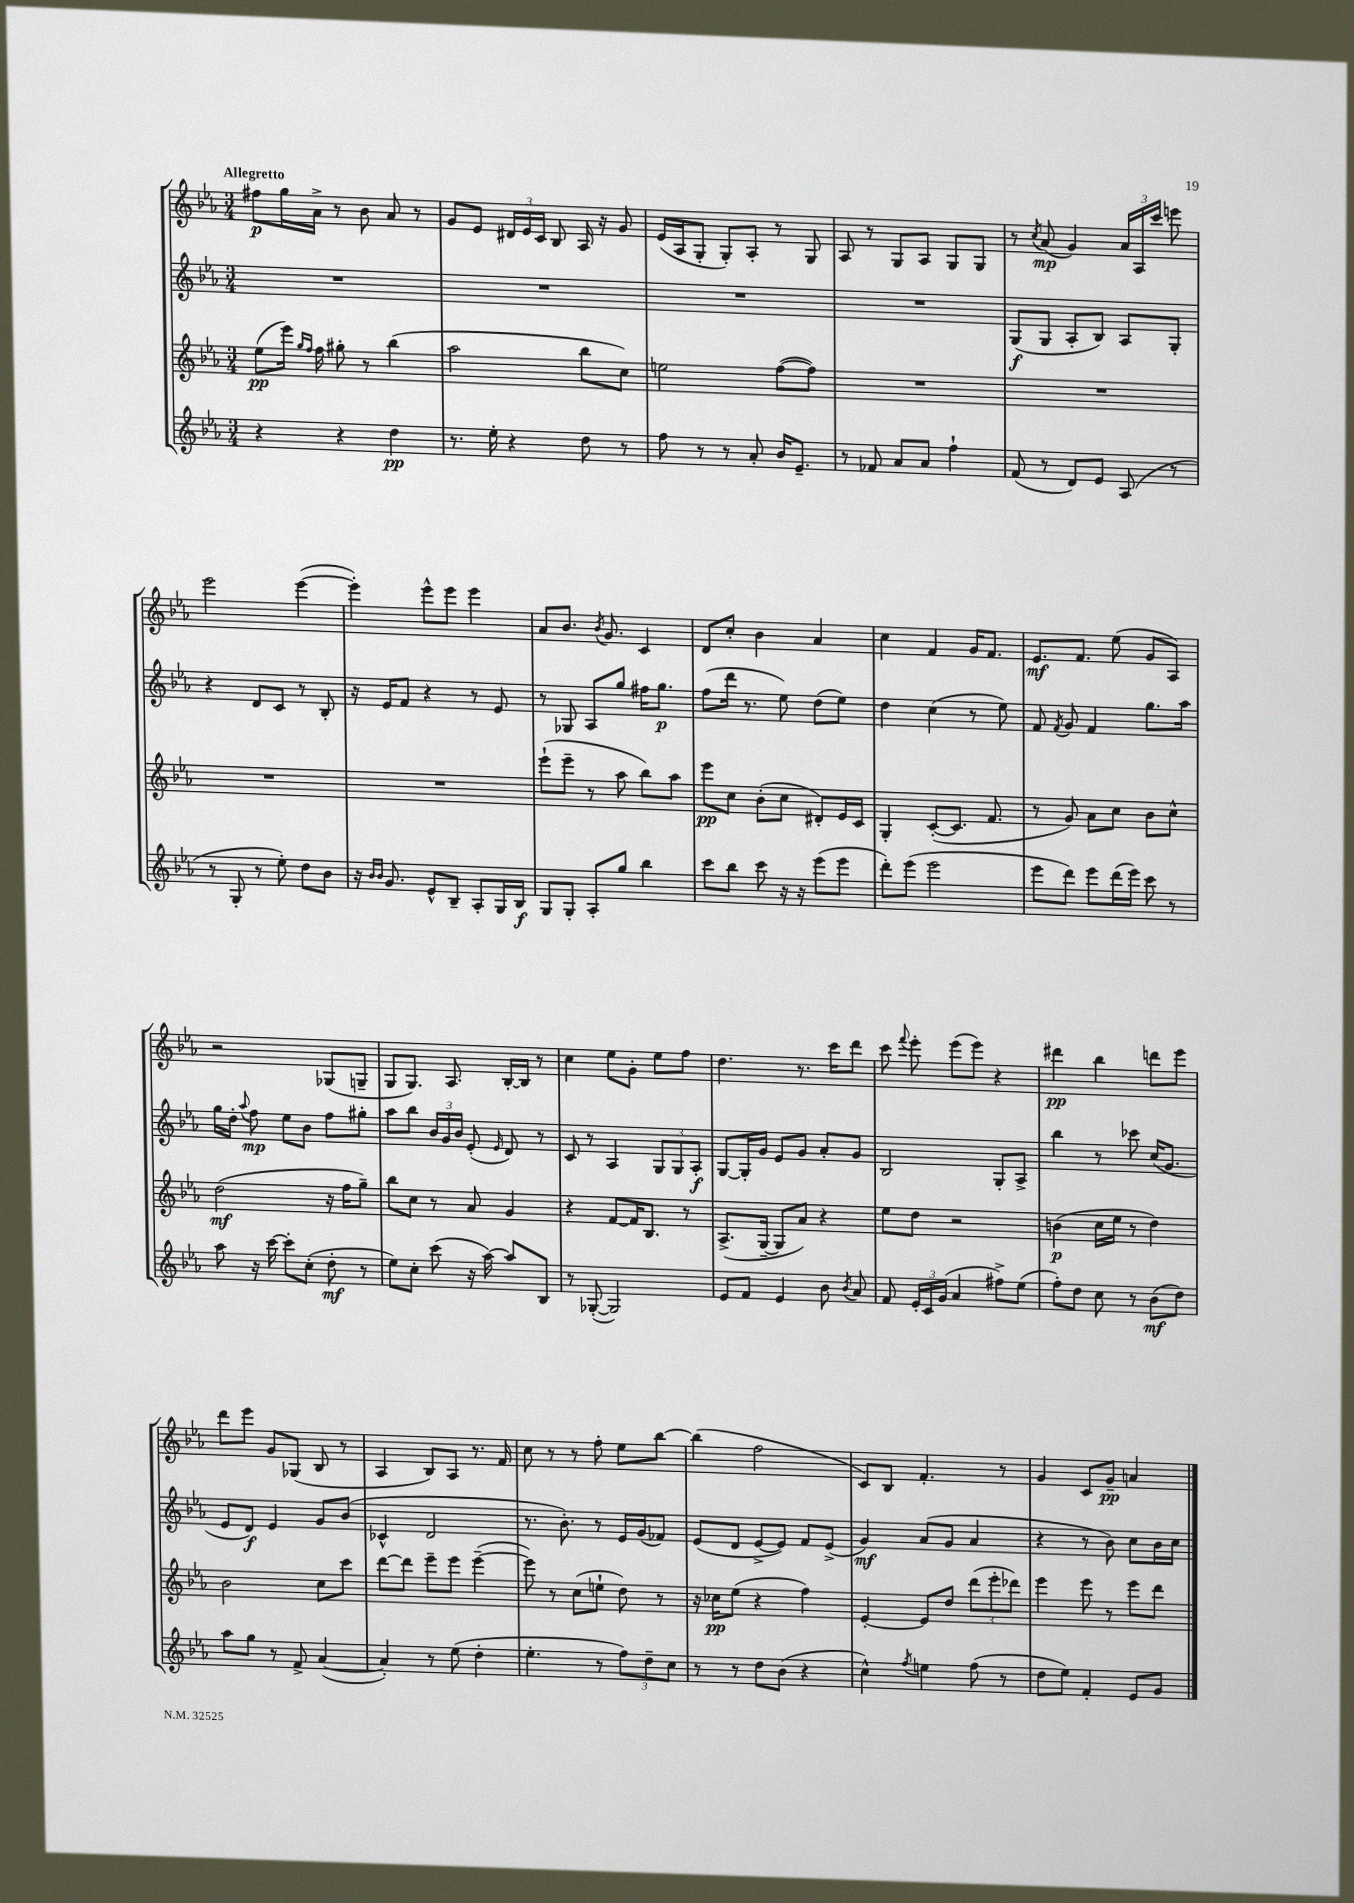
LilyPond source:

<<
\new StaffGroup <<
\new Staff = "s0" {
    \clef treble \key ees \major \numericTimeSignature \time 3/4 \tempo "Allegretto"
    \autoBeamOff fis''8[\p g''16 aes'16]-> r8 bes'8 aes'8 r8 |
    g'8[ ees'8] \tuplet 3/2 { dis'16[ ees'16 c'16] } bes8 aes16 r16 g'8 |
    ees'16[( aes16 g8]-. g8[-.) aes8]-. r8 g8 |
    aes8 r8 g8[ aes8] g8[ g8] |
    r8 \acciaccatura { c''8 } aes'8\mp( g'4) \tuplet 3/2 { aes'16[ aes16 c'''16] } e'''8 |
    ees'''2 ees'''4~( |
    ees'''4-.) ees'''8[-^ ees'''8] ees'''4 |
    aes'8[ bes'8.] \acciaccatura { bes'8 } g'8. c'4 |
    d'8[ c''8]-. bes'4 aes'4 |
    c''4 f'4 g'16[ f'8.] |
    ees'8.[\mf f'8.] ees''8( g'8[ aes8]) |
    r2 ges8[( g8]-- |
    g8[ g8.]) aes8. bes16[~-. bes16] r8 |
    c''4 ees''8[ g'8]-. ees''8[ f''8] |
    d''4. r8. c'''16[ d'''8] |
    c'''8 \appoggiatura { f'''8 } ees'''8-. ees'''8[( ees'''8]) r4 |
    dis'''4\pp bes''4 d'''8[ ees'''8] |
    d'''8[ ees'''8] g'8[ ges8]( bes8 r8 |
    aes4 bes8[) aes8] r8. f'16 |
    c''8 r8 r8 f''8-. ees''8[ bes''8]~ |
    bes''4( f''2 |
    c'8[) bes8] f'4.-. r8 |
    g'4 c'8[ g'8]--\pp a'4 \bar "|." |
}
\new Staff = "s1" {
    \clef treble \key ees \major \numericTimeSignature \time 3/4
    \autoBeamOff R2. |
    R2. |
    R2. |
    R2. |
    g8[\f( g8] aes8[-. bes8]) aes8[ g8]-. |
    r4 d'8[ c'8] r8 bes8-. |
    r16 ees'16[ f'8] r4 r8 ees'8 |
    r8 ges8 aes8[ g''8] fis''16[ g''8.]\p |
    f''8[( d'''16] r8. ees''8) d''8[( ees''8]) |
    d''4 c''4( r8 ees''8) |
    f'8 \acciaccatura { f'8 } g'8 f'4 g''8.[ aes''16] |
    g''16[ d''16]-. \appoggiatura { aes''8 } f''8\mp ees''8[ bes'8] f''8[ gis''8]-. |
    aes''8[ bes''8] \tuplet 3/2 { bes'16[ g'16 bes'16] } ees'8-.( \grace { ees'16 } d'8) r8 |
    c'8 r8 aes4 \tuplet 3/2 { g8[ g8 aes8]-.\f } |
    g8[~ g16-. g'16] ees'8[ g'8] aes'8[-. g'8] |
    bes2 g8[-. aes8]-> |
    bes''4 r8 ces'''8 c''16[( g'8.] |
    ees'8[ d'8]\f) ees'4 g'8[ bes'8]( |
    ces'4-^ d'2 |
    r8. bes'8.-.) r8 ees'16[ g'16( fes'8]) |
    ees'8[( d'8] ees'8[~-> ees'8]) f'8[ ees'8]->( |
    g'4\mf) aes'8[( g'8] aes'4 |
    r4 r8 bes'8) c''8[ bes'16 c''16] \bar "|." |
}
\new Staff = "s2" {
    \clef treble \key ees \major \numericTimeSignature \time 3/4
    \autoBeamOff ees''8[\pp( ees'''16]) \grace { g''16[ f''16] } f''16 gis''8-. r8 bes''4( |
    aes''2 bes''8[ c''8]) |
    e''2 f''8[~( f''8]) |
    R2. |
    R2. |
    R2. |
    R2. |
    ees'''8[-!( ees'''8]-- r8 aes''8 bes''8[) aes''8] |
    ees'''8[\pp c''8] bes'8[-.( c''8] dis'8[-.) ees'16 c'16] |
    g4-. c'8[~-.( c'8.] f'8. |
    r8 g'8) aes'8[ c''8] bes'8[ c''8]-^ |
    d''2\mf( r16 f''16[ g''8]--) |
    bes''8[ c''8] r8 aes'8 g'4 |
    r4 f'8[~ f'16 bes8.] r8 |
    aes8.[->( g16]~-- g8[ aes'8]) r4 |
    ees''8[ d''8] r2 |
    b'4\p( c''16[ ees''16] r8 d''4) |
    bes'2 c''8[ c'''8] |
    d'''8[~ d'''8] ees'''8[-- ees'''8] ees'''4~--( |
    ees'''8) r8 c''8[( e''8]-! d''8) r8 |
    r16 ces''16[\pp ees''8]( r4 f''4) |
    ees'4~-. ees'8[ d''8] \tuplet 3/2 { d'''8[( ees'''8-. des'''8]) } |
    ees'''4 ees'''8 r8 ees'''8[ d'''8] \bar "|." |
}
\new Staff = "s3" {
    \clef treble \key ees \major \numericTimeSignature \time 3/4
    \autoBeamOff r4 r4 d''4\pp |
    r8. ees''16-. r4 d''8 r8 |
    f''8 r8 r8 aes'8-. bes'16[ ees'8.]-- |
    r8 fes'8 aes'8[ aes'8] f''4-! |
    f'8( r8 d'8[) ees'8] aes8( r8 |
    r8 g8-. r8 ees''8-.) d''8[ bes'8] |
    r16 \grace { bes'16[ bes'16] } g'8. ees'8[-^ bes8]-- aes8[-. g16 bes16]\f |
    g8[ g8]-. aes8[-. g''8] bes''4 |
    c'''8[ bes''8] c'''8 r16 r16 ees'''8[( ees'''8] |
    d'''8[-.) ees'''8]( ees'''2 |
    ees'''8[ d'''8]) ees'''8[ d'''16( ees'''16]) c'''8 r8 |
    aes''8 r16 c'''16~ c'''8[-. c''8]-.( d''8-.\mf r8 |
    ees''8[) c''8]-. c'''8( r16 aes''16~) aes''8[ bes8] |
    r8 ges8~-.( ges2) |
    ees'8[ f'8] ees'4 bes'8 \acciaccatura { bes'8 } aes'8 |
    f'8 \tuplet 3/2 { ees'16[-. c'16 g'16]( } aes'4 fis''8[->) ees''8]( |
    f''8[-.) d''8] c''8 r8 bes'8[\mf( d''8]) |
    aes''8[ g''8] r8 f'8-> aes'4~( |
    aes'4-.) r8 ees''8( d''4-. |
    ees''4.-. r8 \tuplet 3/2 { f''8[) d''8-- c''8] } |
    r8 r8 d''8[ bes'8]( r4 |
    c''4-^) \acciaccatura { f''8 } e''4 f''8( r8 |
    d''8[ ees''8]) f'4-. ees'8[ g'8] \bar "|." |
}
>>
>>
\layout { \context { \Score \remove "Bar_number_engraver" } }
